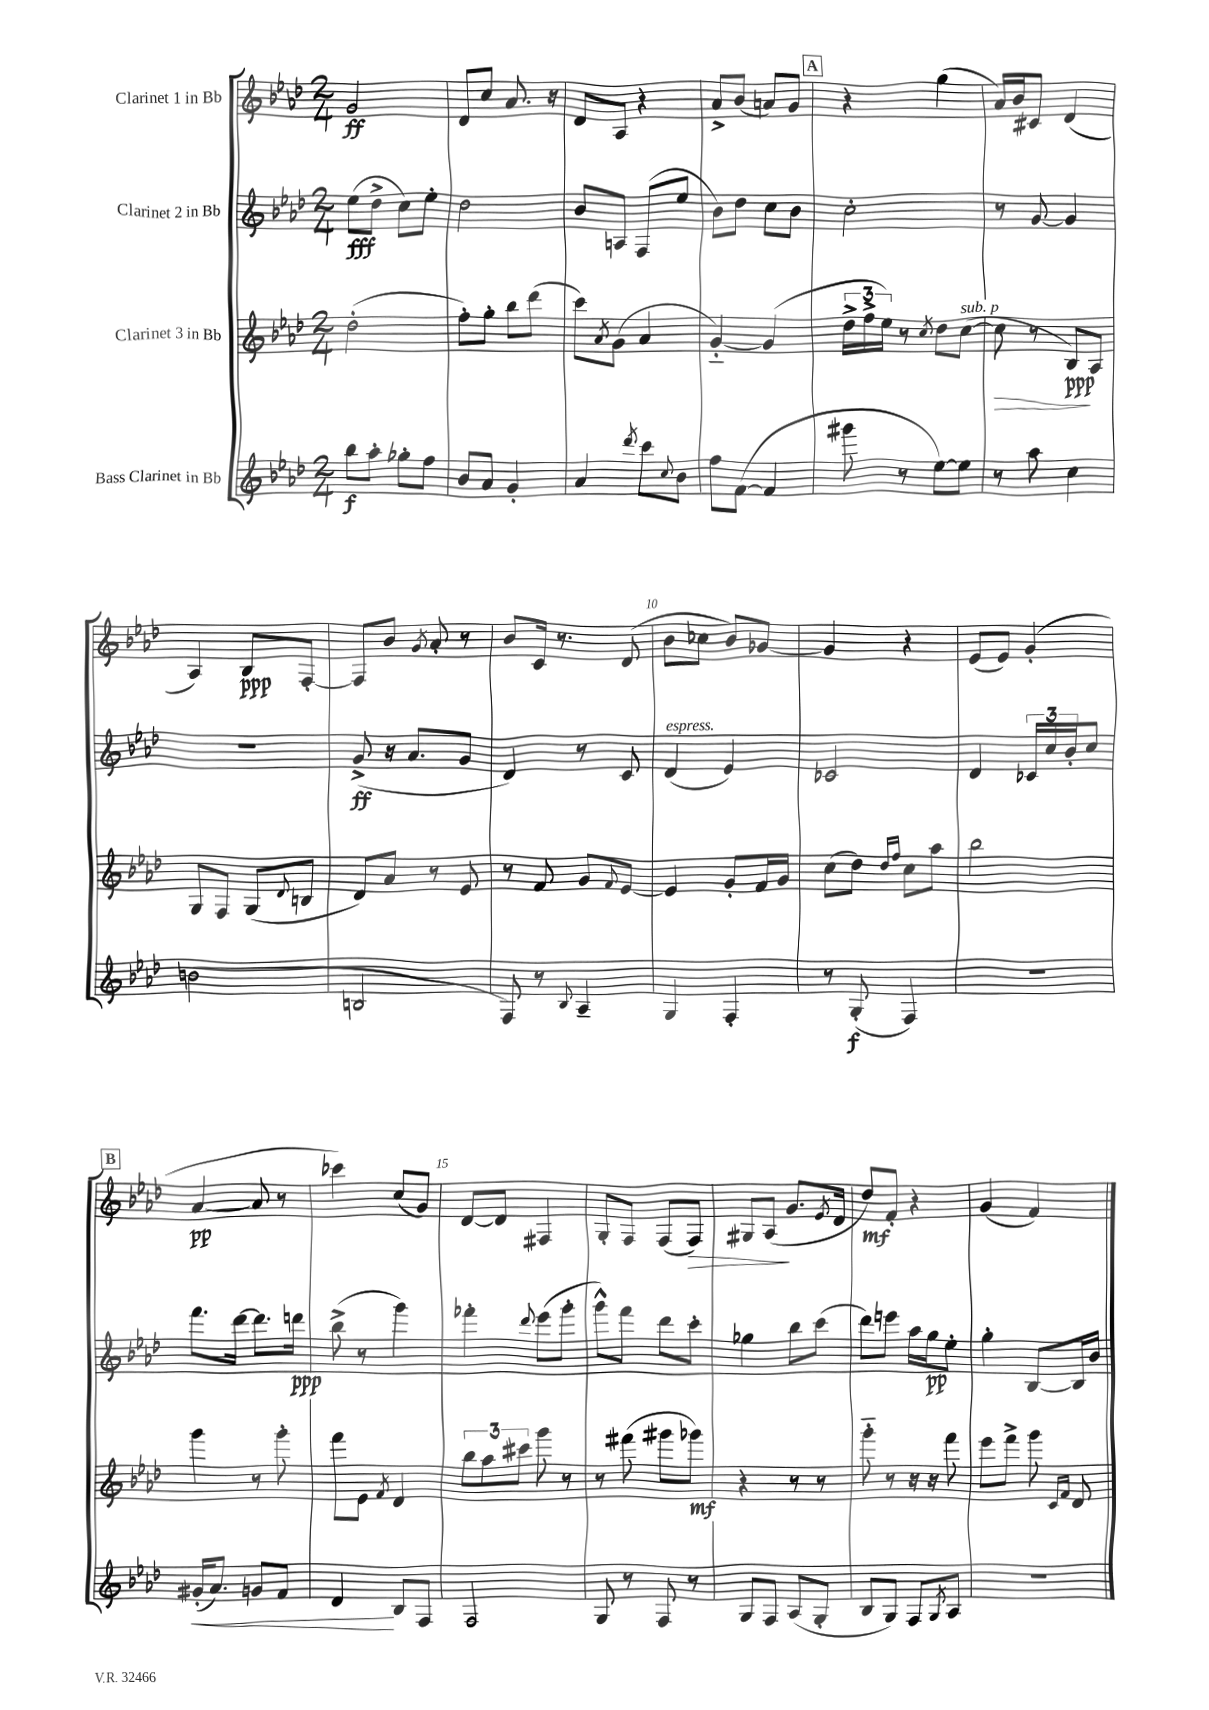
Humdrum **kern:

**kern	**kern	**kern	**kern
*staff4	*staff3	*staff2	*staff1
*clefG2	*clefG2	*clefG2	*clefG2
*k[b-e-a-d-]	*k[b-e-a-d-]	*k[b-e-a-d-]	*k[b-e-a-d-]
*M2/4	*M2/4	*M2/4	*M2/4
8bb-	(2dd-'	(8ee-	2g
8aa-'	.	8dd-^	.
8gg-'	.	8cc)	.
8ff	.	8ee-'	.
=	=	=	=
8b-	8ff')	2dd-	8d-
8a-	8gg'	.	8cc
4g'	8bb-	.	8.a-
.	(8ddd-	.	.
.	.	.	16r
=	=	=	=
4a-	8ccc)	8b-	8d-
.	8qa-	.	.
.	(8g	8A	8A-
8qddd-	.	.	.
8ccc	4a-	(8F	4r
8qqcc	.	.	.
8b-	.	8ee-	.
=	=	=	=
8ff	[4g'~)	8b-)	8a-^
([8f	.	8dd-	(8b-
4f]	(4g]	8cc	8a)
.	.	8b-	8g
=	=	=	=
8ggg#	24dd-^	2cc'	4r
.	24ff^	.	.
.	24ee-)	.	.
8r	8r	.	.
.	8qcc	.	.
[8ee-)	8dd-	.	(4gg
8ee-]	([8cc	.	.
=	=	=	=
8r	8cc]	8r	16a-)
.	.	.	16b-
8aa-	8r	[8g	8c#
4cc	8B-)	4g]	(4d-
.	8A-	.	.
=	=	=	=
(2b	8G	2r	4A-)
.	8F	.	.
.	(8G	.	8B-
.	8qqd-	.	.
.	8B	.	[8F'
=	=	=	=
2B	8d-)	(8g^	8F]
.	8a-	16r	8b-
.	.	8.a-	.
.	.	.	8qg
.	8r	.	8a-'
.	8e-	8g	8r
=	=	=	=
8F)	8r	4d-)	8b-
8r	8f	.	16c
.	.	.	8.r
8qqB-	.	.	.
4A-~	8g	8r	.
.	8qqf	.	.
.	[8e-	8c	(8d-
=	=	=	=
4G	4e-]	(4d-	8b-
.	.	.	8cc-
4F'	8g'	4e-)	8b-)
.	16f	.	[8g-
.	16g	.	.
=	=	=	=
8r	(8cc	2c-	4g-]
(8G'	8dd-)	.	.
.	16qqdd-	.	.
.	16qqff	.	.
4F)	8cc	.	4r
.	8aa-	.	.
=	=	=	=
2r	2bb-	4d-	(8e-
.	.	.	8e-)
.	.	24c-	(4g'
.	.	24cc	.
.	.	24b-'	.
.	.	8cc	.
=	=	=	=
(16g#'	4ggg	8.fff	[4a-
8.a-)	.	.	.
.	.	[16ddd-	.
8g	8r	8.ddd-]	8a-]
8f	8ggg'	.	8r
.	.	16ddd	.
=	=	=	=
4d-	8fff	(8bb-^	4ccc-)
.	8e-	8r	.
.	8qf	.	.
8B-	4d-	4ggg)	(8cc
8F	.	.	8g)
=	=	=	=
2F	12bb-	4fff-'	[8d-
.	12aa-	.	.
.	.	.	8d-]
.	12ccc#	.	.
.	.	8qqddd-	.
.	8ggg	(8eee-	4F#
.	8r	8ggg'	.
=	=	=	=
8G	8r	8ggg^^)	8G'
8r	(8fff#	8fff	8F
8F	8ggg#	8ddd-	(8F
8r	8ggg-)	8ccc'	8F)
=	=	=	=
8G	4r	4gg-	8G#
8F	.	.	(8A-
(8A-	8r	8bb-	8.g
8G'	8r	(8ccc	.
.	.	.	8qe-
.	.	.	16d-
=	=	=	=
8B-	8ggg'~	8ddd-)	8dd-)
8G)	8r	8eee	8f'
8F	16r	16aa-	4r
.	16r	16gg	.
8qG	.	.	.
8A-	8fff	8ee-'	.
=	=	=	=
2r	8eee-	4gg'	(4g
.	8fff^	.	.
.	8ggg	[8B-	4f)
.	16qqc	.	.
.	16qqf	.	.
.	8d-	16B-]	.
.	.	16b-	.
==	==	==	==
*-	*-	*-	*-
